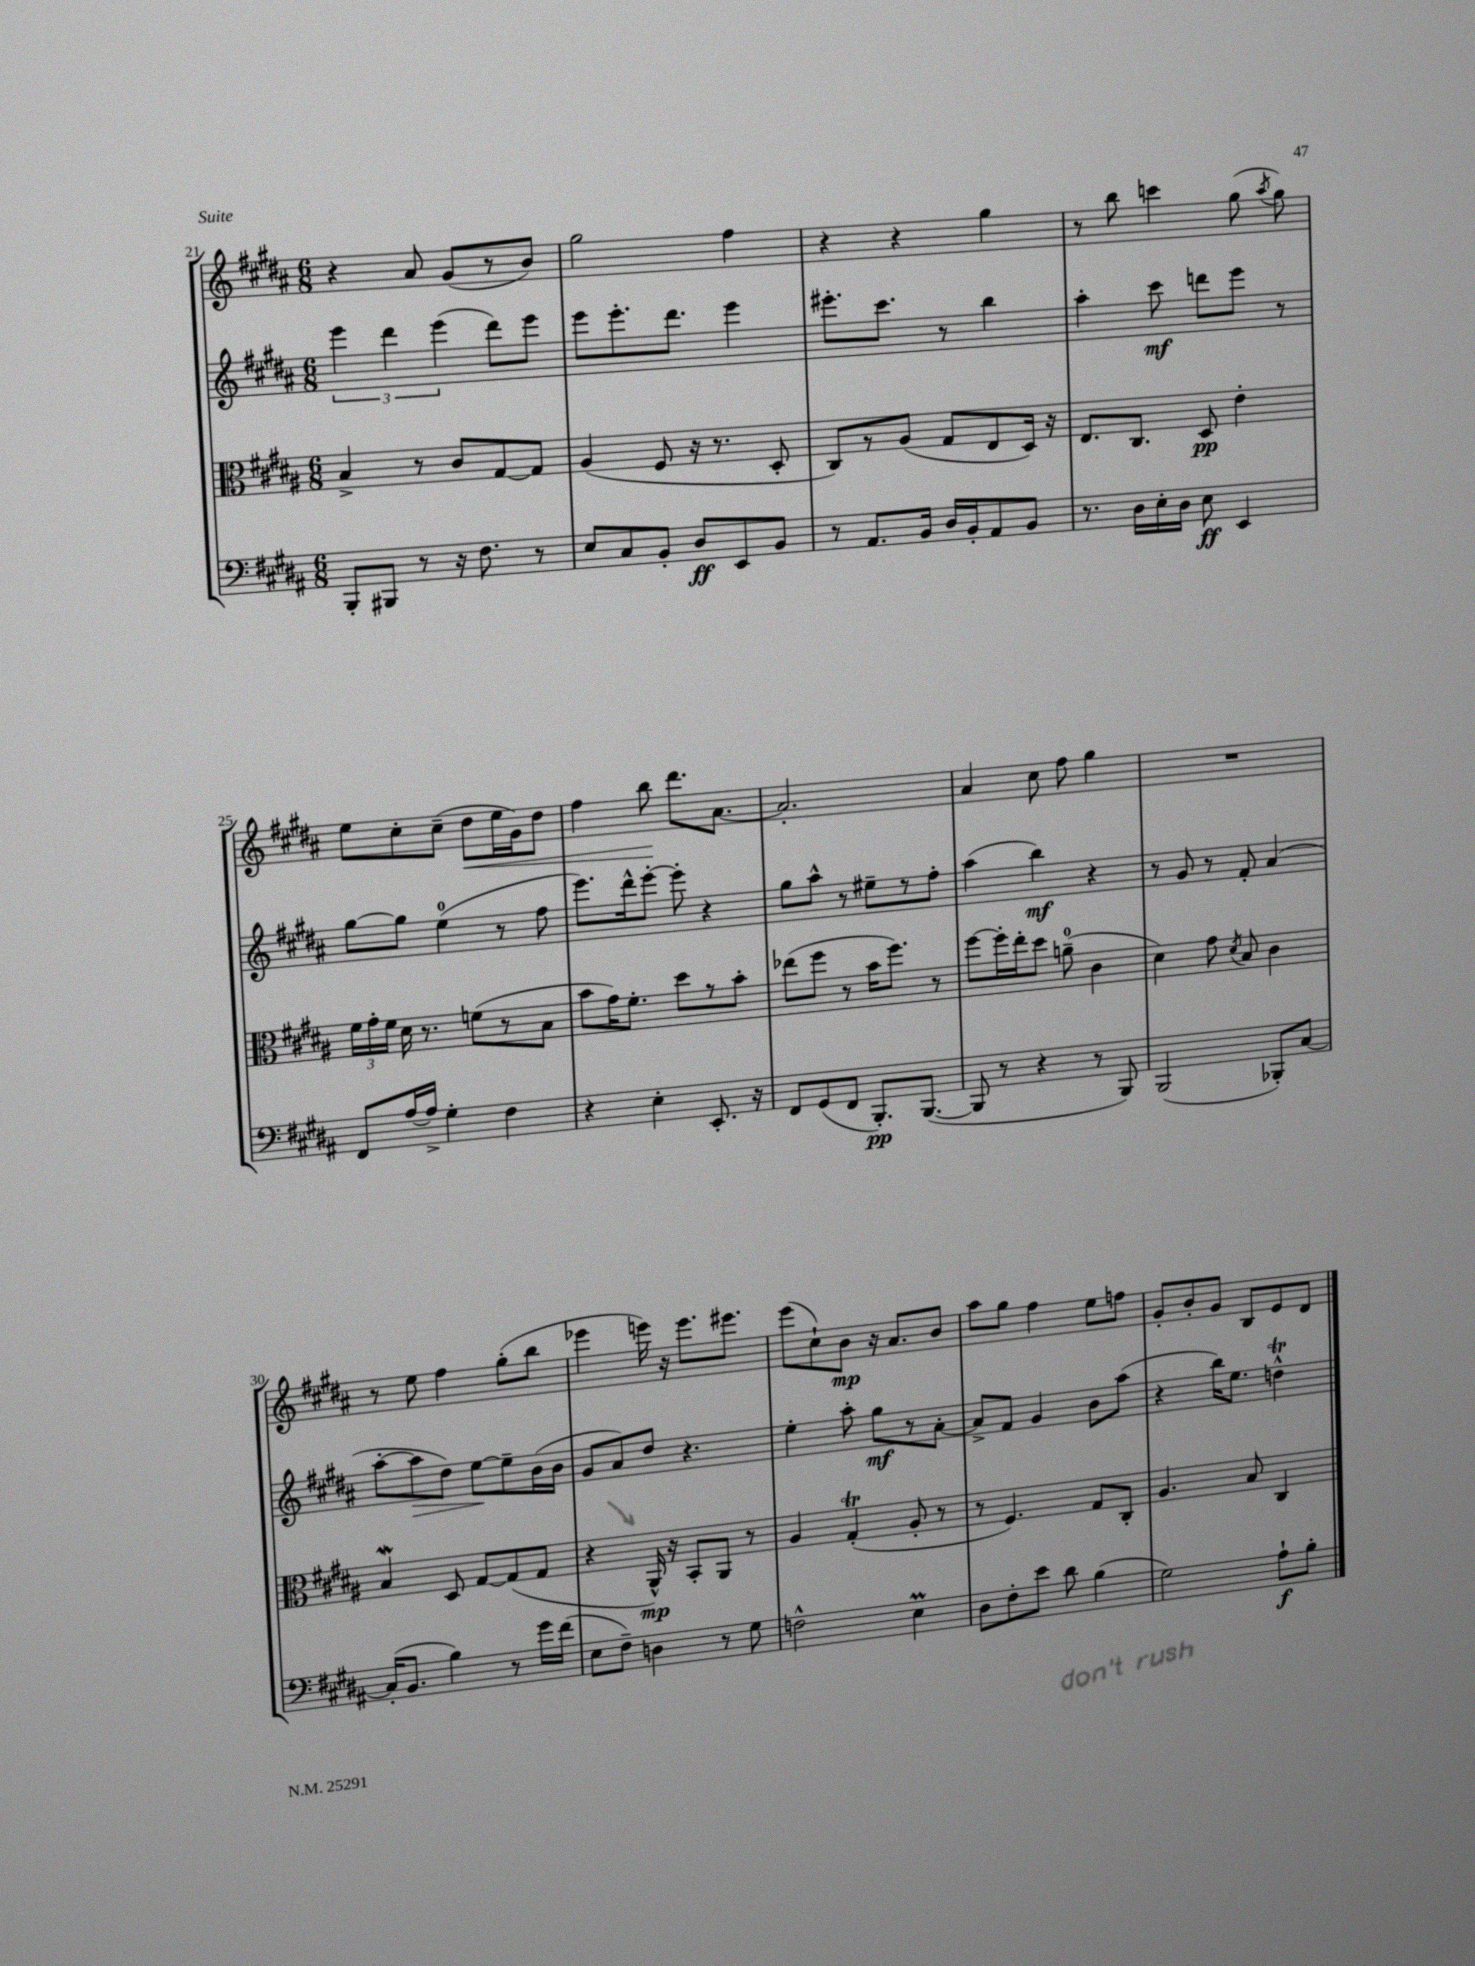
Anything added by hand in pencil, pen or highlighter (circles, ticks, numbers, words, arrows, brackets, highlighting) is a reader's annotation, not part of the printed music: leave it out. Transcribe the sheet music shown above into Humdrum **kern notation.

**kern	**kern	**kern	**kern
*staff4	*staff3	*staff2	*staff1
*clefF4	*clefC3	*clefG2	*clefG2
*k[f#c#g#d#a#]	*k[f#c#g#d#a#]	*k[f#c#g#d#a#]	*k[f#c#g#d#a#]
*M6/8	*M6/8	*M6/8	*M6/8
8BBB'/L	4B^/	6eee\	4r
8BBB#/J	.	.	.
.	.	6ddd#\	.
8r	8r	.	8a#/
.	.	(6eee\	.
16r	8c#/L	.	(8g#/L
8.F#\	.	.	.
.	[8G#/	8ddd#\L)	8r
8r	8G#/]J	8eee\J	8b/J)
=	=	=	=
8E/L	(4A#/	8eee\L	2gg#\
8C#/	.	8.eee'\	.
8BB'/J	8F#/	.	.
.	.	8.ddd#\J	.
8D#/L	16r	.	.
.	8.r	.	.
8EE/	.	4eee\	4ff#\
8BB/J	8D#'/	.	.
=	=	=	=
8r	8C#/L)	8.eee#'\L	4r
8.AA#/L	8r	.	.
.	.	8.ccc#\J	.
.	(8A#/J	.	4r
16BB/Jk	.	.	.
16D#/LL	8G#/L	8r	.
16BB'/J	.	.	.
8AA#/	8E/	4bb\	4gg#\
8BB/J	16D#/Jk)	.	.
.	16r	.	.
=	=	=	=
8.r	8.E/L	4aa#'\	8r
.	.	.	8bb\
16D#\LL	8.C#/J	.	.
16E'\	.	8ccc#\	4ccc\
16D#\JJ	.	.	.
8E\	8D#/	8ddd\L	.
4EE/	4e'\	8eee\J	(8gg#\
.	.	.	8qaa#/
.	.	8r	8gg#\)
=	=	=	=
8FF#/L	24f#\LL	[8gg#\L	8ee\L
.	24g#'\	.	.
.	24f#\JJ	.	.
[16A#/L	16d#\	8gg#\]J	8cc#'\
16A#^/]JJ	8.r	.	.
4G#'\	.	(4ee\	(8cc#~\J
.	(8f\L	.	8dd#\L
4F#\	8r	8r	16ee\L
.	.	.	16g#\J)
.	8B\J	8ff#\	8dd#\J
=	=	=	=
4r	8b\L	8.eee\L)	4ff#\
.	16g#\K)	.	.
.	8.f#'\J	16ddd#^^\k	.
4E'\	.	[8eee'\J	8bb\
.	8dd#\L	8eee'\]	8.ddd#\L
8.EE'/	8r	4r	.
.	.	.	[8.a#\J
.	8b'\J	.	.
16r	.	.	.
=	=	=	=
8FF#/L	(8ee-\L	8gg#\L	2.a#'/]
(8GG#/	8ff#\J	8aa#^^\J	.
8FF#/J	8r	8r	.
8.BBB'/L)	16b\LK	8ee#~\L	.
.	8.ff#\J)	.	.
.	.	8r	.
([8.BBB/J	.	.	.
.	8r	8ff#'\J	.
=	=	=	=
8BBB/]	[8ff#\L	(4aa#\	4a#/
8r	16ff#'\]L	.	.
.	16ee'\J	.	.
4r	8dd#\J	4bb\)	8cc#\
.	(8a~\	.	8ff#\
8r	4c#\	4r	4gg#\
8BBB/)	.	.	.
=	=	=	=
(2BBB/	4d#\)	8r	2.r
.	.	8g#/	.
.	8g#\	8r	.
.	8qd#/	.	.
.	8B/	8f#'/	.
8BBB-'/L)	4c#\	(4a#/	.
[8C#/J	.	.	.
=	=	=	=
(16C#'/]LK	4B/	[8aa#'\L	8r
8.BB/J	.	.	.
.	.	8aa#\]	8ee\
4B\)	8D#/	8dd#\J)	4ff#\
.	[8G#/L	[8ee\L	.
8r	(8G#/]	8ee~\]	(8gg#'\L
16g#\LL	8G#/J	(16b\L	8bb\J
(16f#\JJ	.	16b\JJ	.
=	=	=	=
8E\L	4r	8g#/L	4eee-\
8F#~\J)	.	8a#/)	.
4D\	16AA#^^/)	8dd#/J	16eee\)
.	16r	.	16r
.	8BB'/L	4.r	8.eee\L
8r	8AA#/J	.	.
.	.	.	8.eee#\J
8G#\	8r	.	.
=	=	=	=
2F^^\	4A#/	4ee'\	(8eee\L
.	.	.	8cc#`\)
.	(4G#'/	8aa#'\	8b\J
.	.	8gg#\L	16r
.	.	.	8.a#/L
4E\	8A#'/	8r	.
.	8r	[8a#'\J	8b/J
=	=	=	=
8D#\L	8r	8a#^/]L	8aa#\L
8F#'\	4.F#/)	8f#/J	8gg#\J
8e\J	.	4g#/	4ff#\
8d#\	.	.	.
(4B\	8G#/L	8b\L	8ee\L
.	8C#'/J	(8aa#\J	8ff\J
=	=	=	=
2G#\)	4.A#/	4r	8g#'/L
.	.	.	8b'/
.	.	16bb\LK)	8g#/J
.	.	8.ee\J	.
.	8B/	.	8B/L
8A#`\L	4C#/	4dd^^\	8e/
8B'\J	.	.	8d#/J
==	==	==	==
*-	*-	*-	*-
